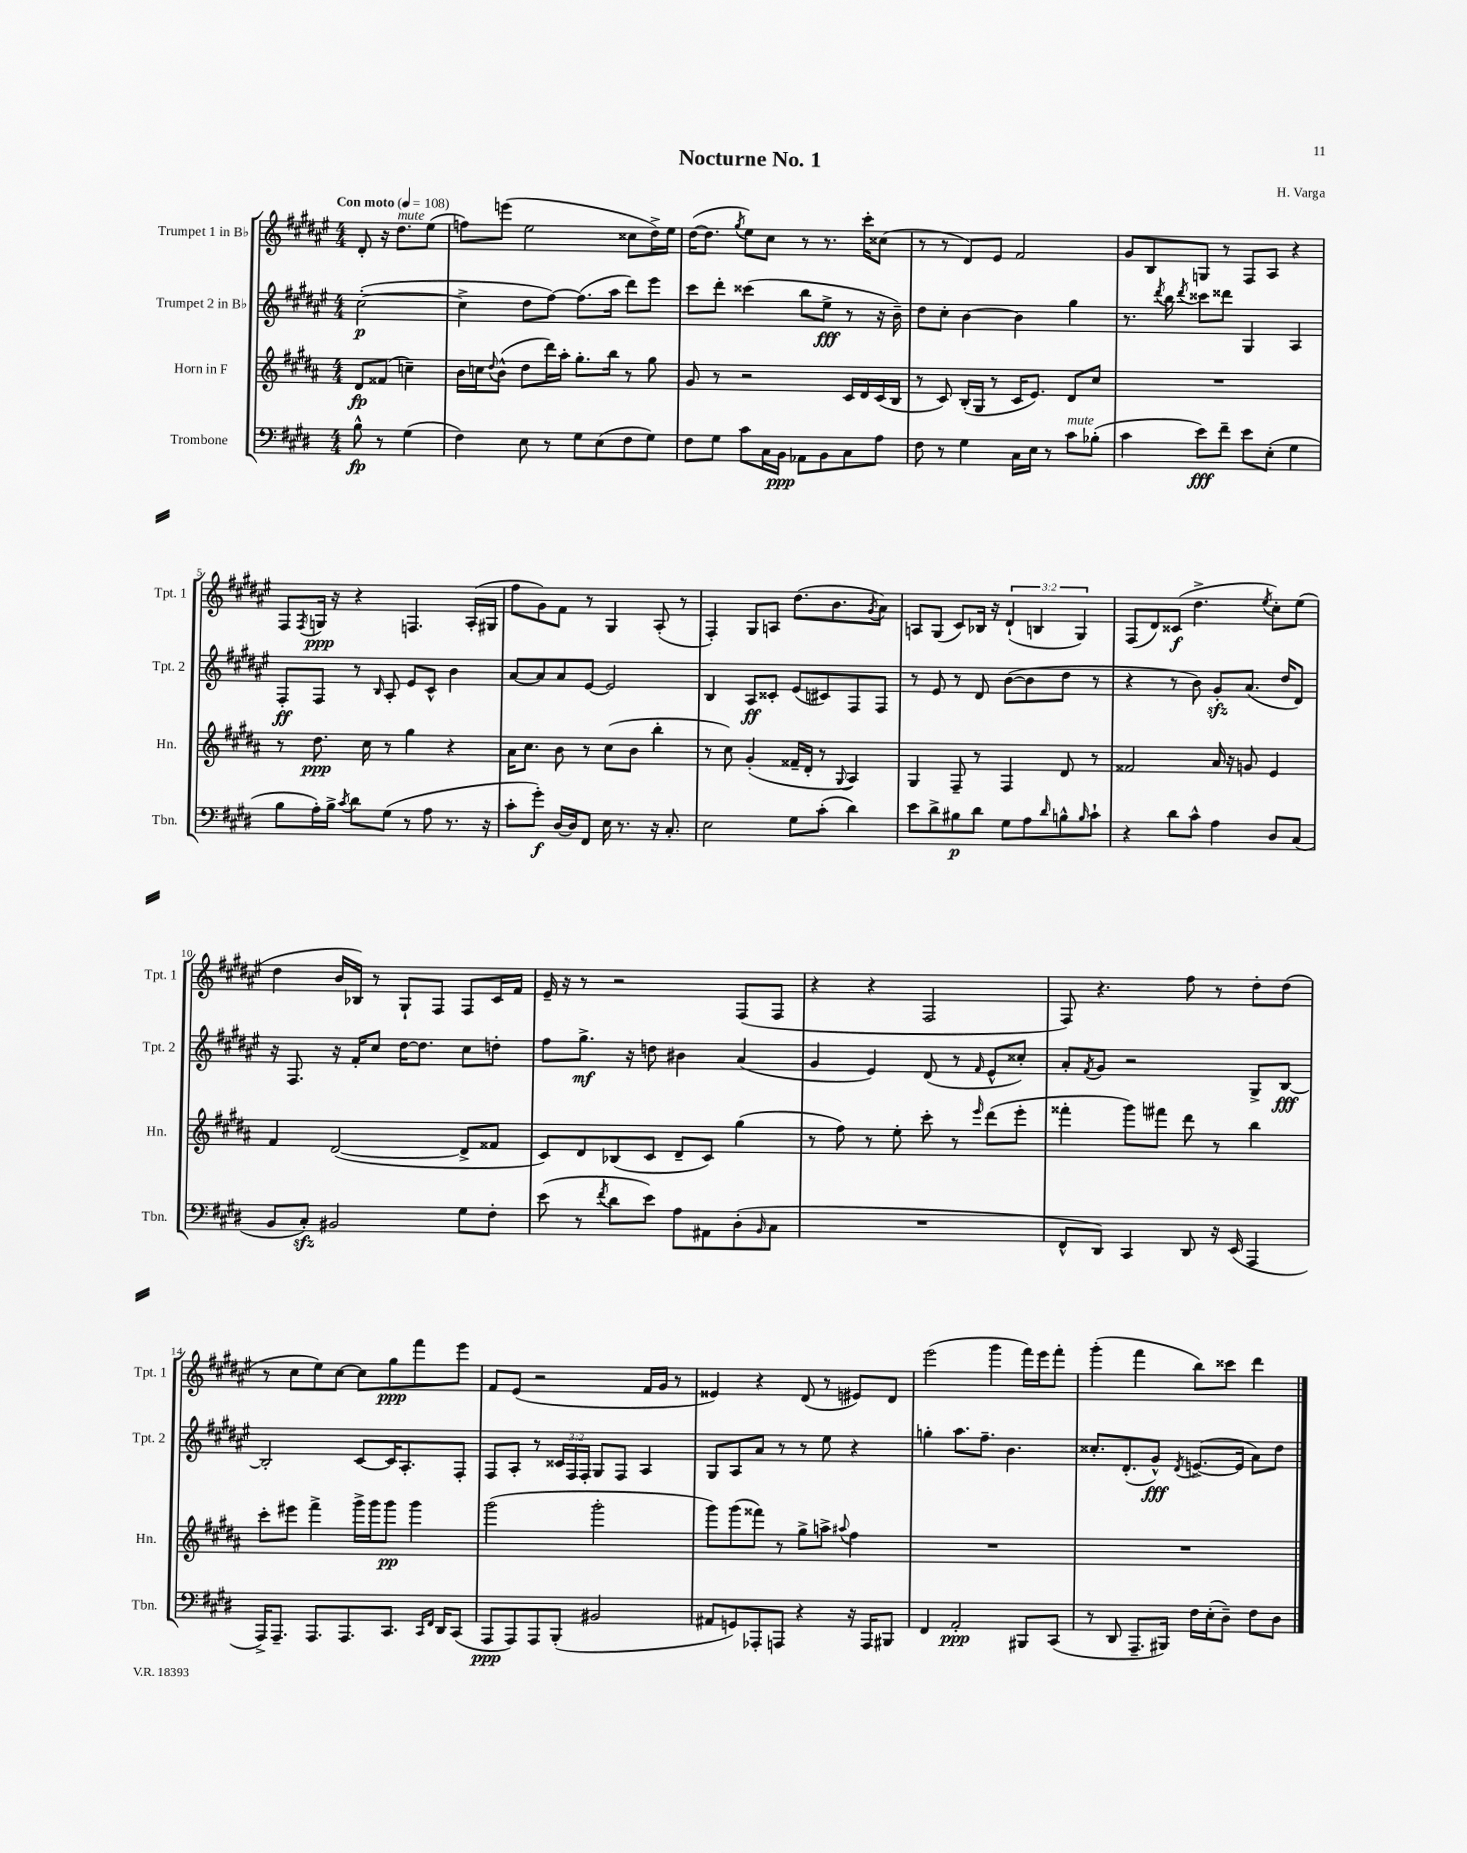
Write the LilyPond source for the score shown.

\header { title = "Nocturne No. 1" composer = "H. Varga" }
<<
\new StaffGroup <<
\new Staff = "s0" \with { instrumentName = "Trumpet 1 in Bb" shortInstrumentName = "Tpt. 1" } {
    \clef treble \key fis \major \numericTimeSignature \time 4/4 \override Staff.TupletNumber.text = #tuplet-number::calc-fraction-text \partial 2 \tempo "Con moto" 4 = 108
    dis'8-. r16 dis''8.^\markup { \italic "mute" } eis''8( |
    f''8) e'''8( eis''2 cisis''8 dis''16->) eis''16 |
    dis''16~( dis''8. \acciaccatura { gis''8 } eis''8) cis''8 r8 r8. cis'''16-. cisis''8( |
    r8 r8 dis'8) eis'8 fis'2 |
    gis'8 b8 g8 r8 fis8 ais8 r4 |
    fis8 \acciaccatura { fis8 } g16\ppp r16 r4 f4. ais16-.( gis16 |
    fis''8 gis'8) fis'8 r8 gis4 ais8-.( r8 |
    fis4-.) gis8 a8 dis''8.( b'8. \acciaccatura { gis'8 } ais'8) |
    a8 gis8( cis'8) bes16 r16 \tuplet 3/2 { dis'4-!( b4 gis4) } |
    fis8( dis'8) cisis'8\f( dis''4.-> \acciaccatura { eis''8 } cis''8-.) eis''8( |
    dis''4 b'16 bes16) r8 gis8-! fis8 fis8 cis'16 fis'16 |
    eis'16-- r16 r8 r2 fis8( fis8 |
    r4 r4 fis2 |
    fis8) r4. fis''8 r8 dis''8-. dis''8( |
    r8 cis''8 eis''8) cis''8~ cis''8 gis''8\ppp fis'''8 eis'''8 |
    fis'8 eis'8( r2 fis'16 gis'16 r8 |
    eisis'4) r4 dis'8( r8 eis'8) dis'8 |
    eis'''2( gis'''4 fis'''16) eis'''16 fis'''8-. |
    gis'''4-.( fis'''4 b''8) cisis'''8 dis'''4 \bar "|." |
}
\new Staff = "s1" \with { instrumentName = "Trumpet 2 in Bb" shortInstrumentName = "Tpt. 2" } {
    \clef treble \key fis \major \numericTimeSignature \time 4/4 \override Staff.TupletNumber.text = #tuplet-number::calc-fraction-text \partial 2
    cis''2~-.\p( |
    cis''4-> dis''8 fis''8~) fis''8.( ais''16 dis'''8) eis'''8 |
    cis'''8 dis'''8-. cisis'''4( b''8 eis''8->\fff r8 r16 b'16--) |
    dis''8 cis''8-. b'4~ b'4 gis''4 |
    r8. \acciaccatura { dis'''8 } b''16 \acciaccatura { dis'''8 } cisis'''8 disis'''8 gis4 ais4 |
    fis8-.\ff fis8 r8 \grace { b16 } ais8-. eis'8 cis'8-^ b'4 |
    ais'8~ ais'8 ais'8 eis'8~ eis'2 |
    b4 ais8\ff cisis'8-. eis'8( cis'8) fis8 fis8 |
    r8 eis'8 r8 dis'8 b'8~( b'8 dis''8 r8 |
    r4 r8 b'8) gis'8-.\sfz ais'8.( dis''16 dis'8) |
    r16 fis8. r16 fis'16-. cis''8 dis''16~ dis''8. cis''8 d''8-. |
    fis''8 gis''8.->\mf r16 d''8 bis'4 ais'4( |
    gis'4 eis'4) dis'8( r8 \grace { fis'16 } eis'8-^ cisis''8-.) |
    ais'8-. \acciaccatura { fis'8 } gis'8 r2 gis8-> b8~\fff |
    b2-. cis'8~ cis'16 ais8.-. fis8-. |
    fis8 ais8-. r8 \tuplet 3/2 { cisis'16 fis16 fis16-. } gis8 fis8 ais4 |
    gis8 ais8 ais'8 r8 r8 eis''8 r4 |
    g''4-. ais''8. fis''8.-- b'4. |
    cisis''8.-. dis'8.-.( gis'8-^\fff) \acciaccatura { dis'8 } e'8.~->( e'16 ais'8) dis''8 \bar "|." |
}
\new Staff = "s2" \with { instrumentName = "Horn in F" shortInstrumentName = "Hn." } {
    \clef treble \key b \major \numericTimeSignature \time 4/4 \partial 2
    dis'8\fp fisis'8( c''4--) |
    b'16 c''16 \appoggiatura { dis''8 } b'8-^( dis''8 dis'''16) ais''16-. gis''8.-. b''16 r8 gis''8 |
    gis'8 r8 r2 cis'16 dis'16 cis'16( b16 |
    r8 cis'8) b16-.( gis16 r8 cis'16 e'8.) dis'8 cis''8 |
    R1 |
    r8 dis''8.\ppp cis''16 r8 gis''4 r4 |
    ais'16 cis''8. b'8 r8 cis''8( b'8 b''4-. |
    r8 cis''8) gis'4-.( fisis'16-- dis'16-. r8 \appoggiatura { gis8 } ais4) |
    gis4 fis8-- r8 fis4 dis'8 r8 |
    fisis'2 ais'16 r16 g'8 e'4 |
    fis'4 dis'2~( dis'8-> fisis'8 |
    cis'8) dis'8 bes8( cis'8 dis'8-- cis'8) gis''4( |
    r8 fis''8) r8 e''8-. cis'''8-. r8 \grace { e'''16 } dis'''8( e'''8-. |
    fisis'''4-. gis'''8) fis'''8 dis'''8 r8 b''4 |
    cis'''8-. eis'''8 fis'''4-> gis'''16-> gis'''16 gis'''8\pp gis'''4 |
    gis'''2( gis'''2-. |
    gis'''8) gis'''8( fisis'''8) r8 gis''8-> a''8-> \appoggiatura { ais''8 } fis''4 |
    R1 |
    R1 \bar "|." |
}
\new Staff = "s3" \with { instrumentName = "Trombone" shortInstrumentName = "Tbn." } {
    \clef bass \key e \major \numericTimeSignature \time 4/4 \partial 2
    b8-^\fp r8 gis4( |
    fis4) e8 r8 gis8 e8( fis8 gis8) |
    fis8 gis8 cis'8 cis16 b,16\ppp aes,8 b,8 cis8 a8 |
    fis8 r8 gis4 cis16 e16 r8 cis'8^\markup { \italic "mute" } bes8-.( |
    cis'4 e'8\fff) fis'8-- e'8 e8-.( gis4 |
    b8 a16-.) b16-> \acciaccatura { cis'8 } dis'8 gis8( r8 a8 r8. r16 |
    cis'8-. gis'8-.\f) dis16~ dis16 fis,8 e16 r8. r16 cis8.-. |
    e2 gis8 cis'8-.( dis'4) |
    e'8 dis'8-> bis8\p dis'8 gis8 a8 \grace { dis'16 } b8-^ \grace { b16 } cis'8-! |
    r4 dis'8 cis'8-^ a4 dis8 cis8( |
    b,8 cis8-.\sfz) bis,2 gis8 fis8-. |
    e'8( r8 \acciaccatura { fis'8 } dis'8 e'8) a8 ais,8 dis8-.( \grace { b,16 } cis8 |
    R1 |
    fis,8-^ dis,8) cis,4 dis,8 r16 e,16( a,,4 |
    a,,16->) a,,8.-- a,,8. a,,8. cis,8. \grace { cis,16 fis,16 } dis,16 cis,8( |
    a,,8\ppp a,,8) a,,8 b,,8-.( bis,2 |
    ais,8 g,8) aes,,8-. a,,8 r4 r16 a,,16 bis,,8 |
    fis,4 a,2-.\ppp bis,,8 cis,8( |
    r8 dis,8 a,,8.-- bis,,16) fis16 e16-.( dis8--) fis8 dis8 \bar "|." |
}
>>
>>
